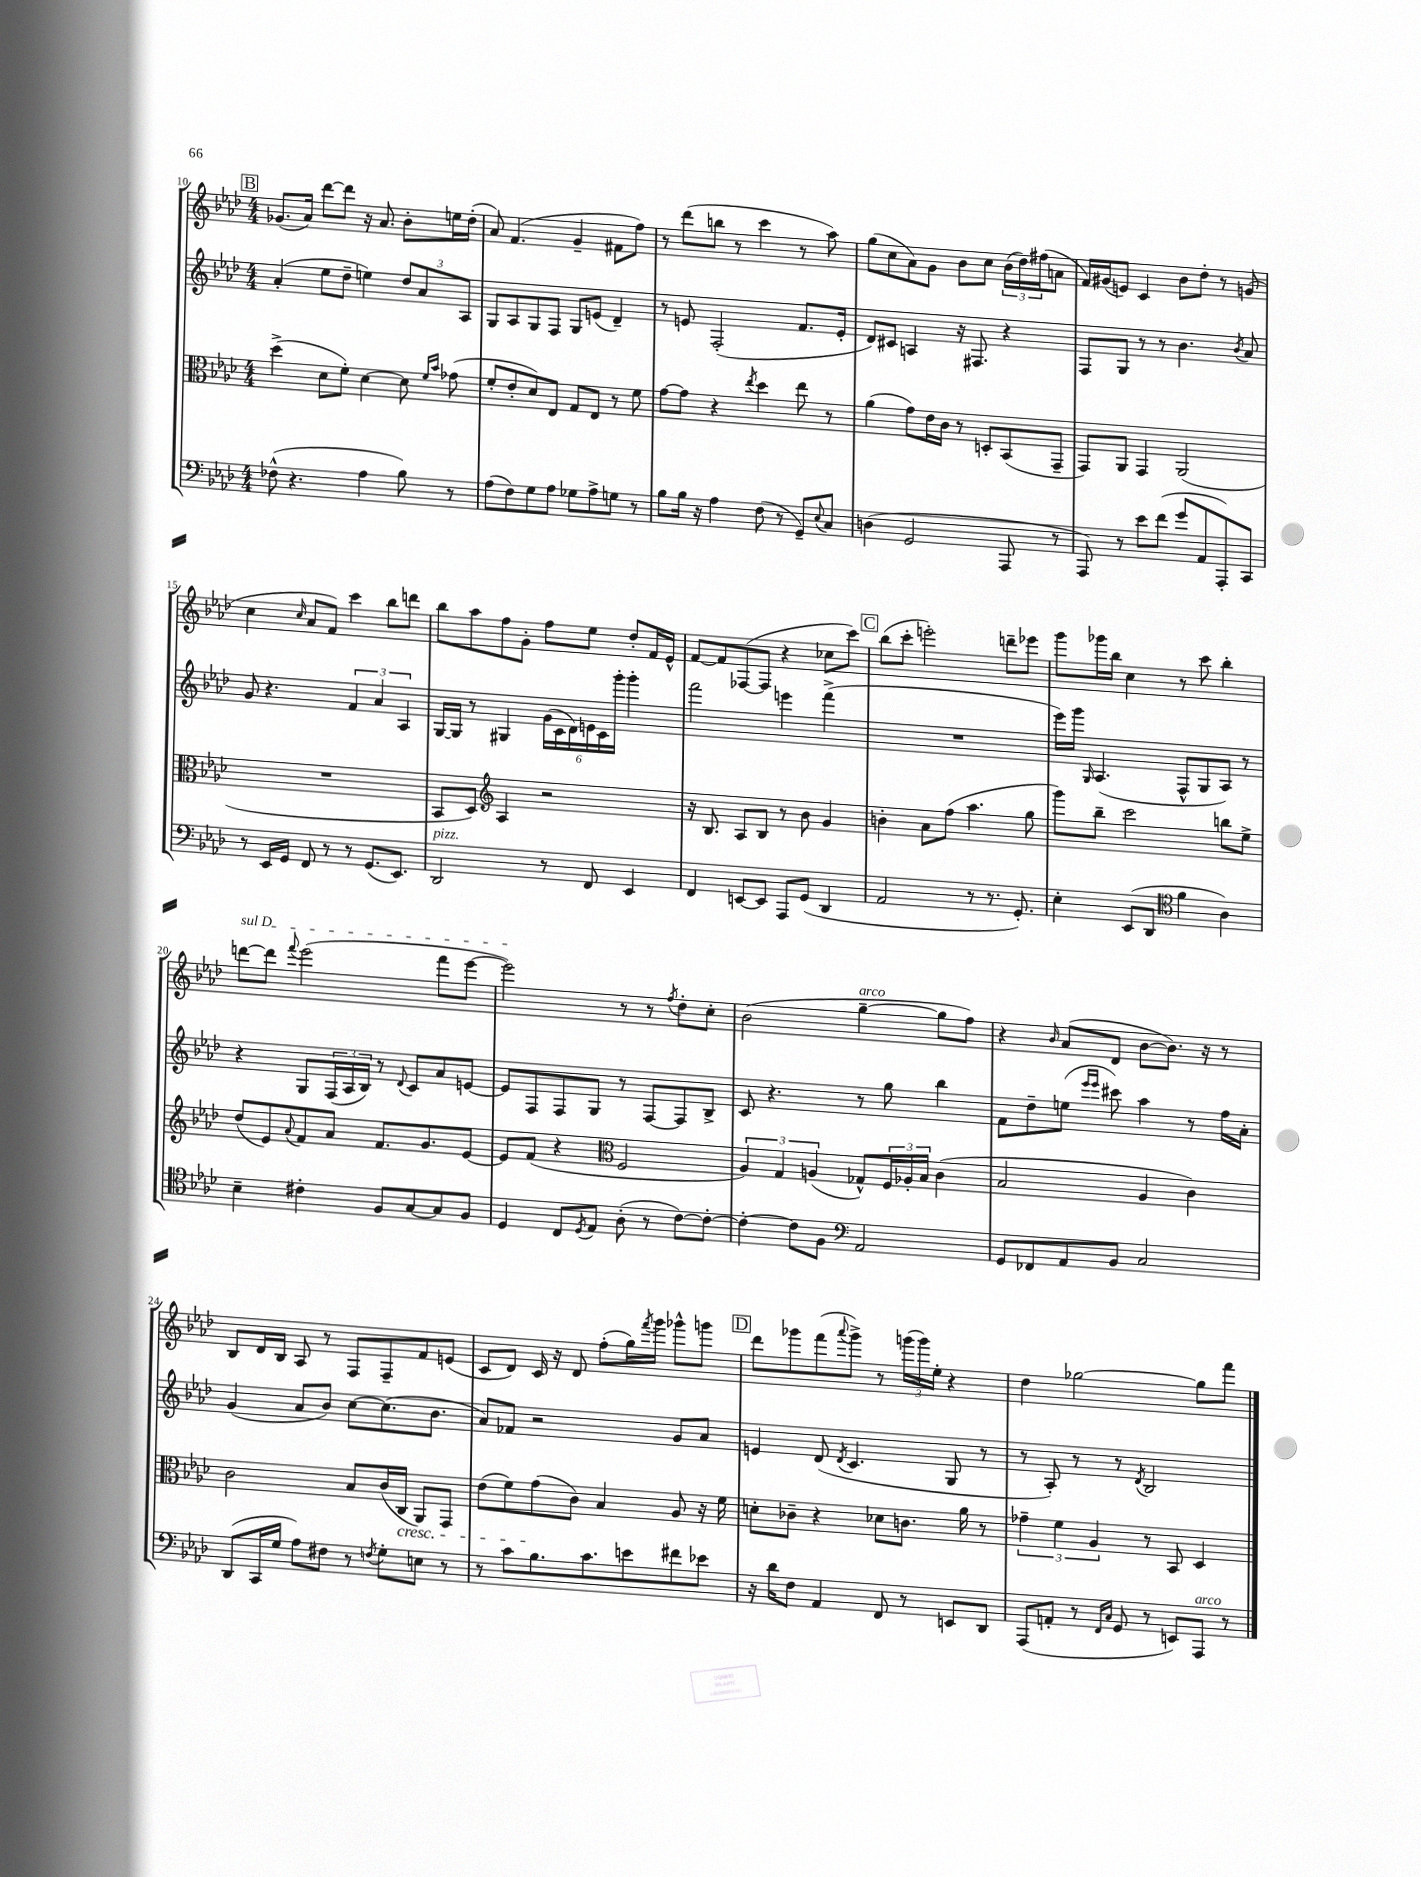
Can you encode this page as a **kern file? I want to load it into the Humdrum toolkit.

**kern	**kern	**kern	**kern
*staff4	*staff3	*staff2	*staff1
*clefF4	*clefC3	*clefG2	*clefG2
*k[b-e-a-d-]	*k[b-e-a-d-]	*k[b-e-a-d-]	*k[b-e-a-d-]
*M4/4	*M4/4	*M4/4	*M4/4
(8F-^^\	(4dd-^\	(4a-'/	(8.g-/L
4.r	.	.	.
.	.	.	16a-/Jk)
.	8d-\L	8ee-\L	[8ddd-\L
.	8f'\J)	8dd-~\J	8ddd-\]J
4A-\	[4d-\	4ee\)	16r
.	.	.	8.a-/
8B-\)	8d-\]	12dd-/L	8b-'\L
.	.	12a-/	.
.	16qqf/LL	.	.
.	16qqb-/JJ	.	.
8r	(8g-\	.	16ee\L
.	.	12A-/J	.
.	.	.	(16dd-'\JJ
=	=	=	=
(8A-\L	8f'/L	8G/L	8a-/)
8F\)	8e-'/	8A-/	(4.f/
8G\	8d-/)	8G/	.
8A-\J	8E-/J	8F/J	.
8G-\L	8G/L	8G/L	4g~/
8A-^\	8E-/J	(8e/J	.
8G\J	8r	4d-~/)	8f#\L
8r	8f\	.	8ff\J)
=	=	=	=
8B-\L	[8g\L	8r	8r
16B-\Jk	8g\]J	8e/	(8ddd-\L
16r	.	.	.
4A-\	4r	(2F'/	8bb\J
.	.	.	8r
.	8qee-/	.	.
(8F\	4dd-\	.	4ccc\
8r	.	.	.
8GG~/L)	8ee-\	8.f/L	8r
8qqE-/	.	.	.
8C/J	8r	.	8aa-\)
.	.	16e'/Jk	.
=	=	=	=
(4D\	(4a-\	8d-/L)	(8gg\L
.	.	8c#/J	8cc\
2GG/	8g\L)	4A/	8a-\)
.	16e-\L	.	8g\J
.	16c\JJ	.	.
.	8r	16r	8b-\L
.	.	8.F#/	.
.	8D'/L	.	8cc\J
8AAA-/	(8BB-/	4r	(24b-\LL
.	.	.	24dd-\)
.	.	.	(24ff#\J
8r	8GG~/J	.	8a\J
=	=	=	=
8AAA-/)	8GG/L)	8F/L	16f/LL)
.	.	.	(16g#/J
8r	8AA-/J	8G/J	8e/J)
8e-\L	4GG/	8r	4c/
(8f\J	.	8r	.
8g/L	(2AA-/	4.b-\	8b-\L
8AA-/	.	.	8dd-'\J
8AAA-'/)	.	.	8r
.	.	8qb-/	.
8CC/J	.	8a-/	(8g/
=	=	=	=
8r	1r	8g/	4cc\
16EE-/LL	.	4.r	.
16GG/JJ	.	.	.
.	.	.	16qqcc/
8FF/	.	.	8a-/L
8r	.	.	8f/J)
8r	.	6f/	4ccc\
(8.GG/L	.	.	.
.	.	6a-/	.
.	.	.	8bb-\L
8.EE-/J)	.	.	.
.	.	6A-/	.
.	.	.	8ddd\J
=	=	=	=
2DD-/	8BB-/L	[16G/LL	8bb-\L
.	.	16G/]JJ	.
.	8D-/J)	8r	8aa-\
*	*clefG2	*	*
.	4A-/	4G#/	8ff\
.	.	.	8g'\J
8r	2r	(24g\LL	8ff\L
.	.	24c\	.
.	.	24d-\)	.
8FF/	.	24e\	8ee-\J
.	.	24c\	.
.	.	24ggg'\JJ	.
4EE-/	.	4ggg'\	8dd-'/L
.	.	.	16f/L
.	.	.	16e-^^/JJ
=	=	=	=
4FF/	16r	2fff\	[8f/L
.	8.B-/	.	.
.	.	.	8f/]
[8EE/L	8A-/L	.	([8F-/
8EE/]J	8B-/J	.	8F-/]J
8AAA-/L	8r	4eee\	4r
(8GG/J	8b-\	.	.
4DD-/	4g/	(4fff^\	8cc-\L
.	.	.	8ccc\J)
=	=	=	=
2AA-/	4b'\	1r	(8bb-\L
.	.	.	8ccc'\J
.	8a-\L	.	2eee'\)
.	(8ff\J	.	.
8r	4.aa-\	.	.
8.r	.	.	.
.	.	.	8ddd~\L
8.GG'/)	.	.	.
.	8gg\	.	8eee-\J
=	=	=	=
4E-'\	8ggg\L)	16eee-\LL)	8ggg\L
.	.	16ggg\JJ	.
.	.	16qqG/	.
.	8bb-~\J	(4.A-/	16ggg-\L
.	.	.	16bb-\JJ
(8EE-/L	2ccc\	.	4cc\
8DD-/J	.	.	.
*clefC4	*	*	*
4f\	.	8F^^/L	8r
.	.	8G/	8ccc\
4A-\)	8bb\L	8A-/J)	4bb-'\
.	8ee-^\J	8r	.
=	=	=	=
4B-~\	(8dd-/L	4r	[8ddd\L
.	8e-/)	.	8ddd\]J
.	8qqa-/	.	8qqfff/
4c#'\	8f/	8G/L	(2eee-\
.	8a-/J	(24F/L	.
.	.	24A-/	.
.	.	24B-/JJ)	.
8F/L	8.f/L	8r	.
.	.	8qqd-/	.
[8G/	.	8c/L	.
.	8.g/	.	.
8G/]	.	8a-/	8fff\L
8F/J	[8e-/J	[8e/J	[8eee-\J
=	=	=	=
4D-/	8e-/]L	8e/]L	2eee-\])
.	(8f/J	8F/	.
8C/L	4r	8F/	.
8qD-/	.	.	.
8E-/J	.	8G/J	.
*	*clefC3	*	*
(8A-'\	2F/	8r	8r
8r	.	[8F/L	8r
.	.	.	8qff/
[8c\L)	.	8F/]	8dd-'\L
8c'\_J	.	8B-^/J	8cc'\J
=	=	=	=
4c'\_	6A-/)	8c/	(2b-\
.	.	4.r	.
.	6G/	.	.
8c\]L	.	.	.
.	(6A/	.	.
8F\J	.	.	.
*clefF4	*	*	*
2AA-/	8G-^^/L)	8r	[4gg~\
.	24F/L	8gg\	.
.	24A-'/	.	.
.	24B-/JJ	.	.
.	(4c\	4bb-\	8gg\]L
.	.	.	8ff\J)
=	=	=	=
8GG/L	2B-/	8f\L	4r
8FF-/	.	8dd-~\	.
.	.	.	16qqb-/
8AA-/	.	(8ee\J	(8a-/L
.	.	16qqeee-/LL	.
.	.	16qqeee-/JJ	.
8BB-/J	.	8ccc#\)	8d-/J
2C/	4A-/	4aa-\	[8b-\L
.	.	.	8.b-\]J)
.	4c\)	8r	.
.	.	.	16r
.	.	16ff\LL	8r
.	.	16a-'\JJ	.
=	=	=	=
(8DD-/L	2c\	(4g/	8B-/L
16CC/L	.	.	16d-/L
16G/JJ	.	.	16B-/JJ
8A-\L)	.	8a-/L	8A-/
8F#\J	.	8b-/J)	8r
8r	8B-/L	[8cc\L	8F/L
8qF/	.	.	.
8G'\L	(16c/L	(8.cc\]	8F~/
.	16C/JJ	.	.
8E\J	8AA-/L)	.	8f/
.	.	8.b-\J	.
8r	8GG/J	.	(8e/J
=	=	=	=
8r	(8e-\L	8a-/L)	8c/L
8c\L	8f\)	8f-/J	8d-/J)
8.B-\	(8g\	2r	16c/
.	.	.	16r
.	8c\J)	.	8d-/
8.c\	.	.	.
.	4B-/	.	(8ff'\L
8e\	.	.	16gg\L)
.	.	.	8qfff/
.	.	.	16ggg\JJ
8f#\	8A-/	8g/L	8ggg-^^\L
8e-\J	16r	8a-/J	8ggg\J
.	16f\	.	.
=	=	=	=
16r	8d'\L	4e/	8ddd-\L
16d-\LK	.	.	.
8F\J	8c-~\J	.	8ggg-\
4AA-/	4r	(8d-/	(8fff\
.	.	8qd-/	8qqaaa-/
.	.	4.c/	8ggg-^\J)
8FF/	8d-\L	.	8r
8r	8.c\J	.	(24ggg\LL
.	.	.	24ggg\)
.	.	.	24ee-'\JJ
8EE/L	.	8G/	4r
.	16a-\	.	.
8DD-/J	8r	8r	.
=	=	=	=
(8AAA-/L	6g-~\	8r	4dd-\
8AA'/J	.	8A-'/)	.
.	6f\	.	.
8r	.	8r	[2gg-\
.	6A-/	.	.
16qqFF/LL	.	.	.
16qqC/JJ	.	.	.
8GG/	.	8r	.
.	.	8qd-/	.
8r	8r	2B-/	.
8EE/L)	8BB-/	.	.
8AAA-/J	4D-/	.	8gg-\]L
8r	.	.	8fff\J
==	==	==	==
*-	*-	*-	*-
